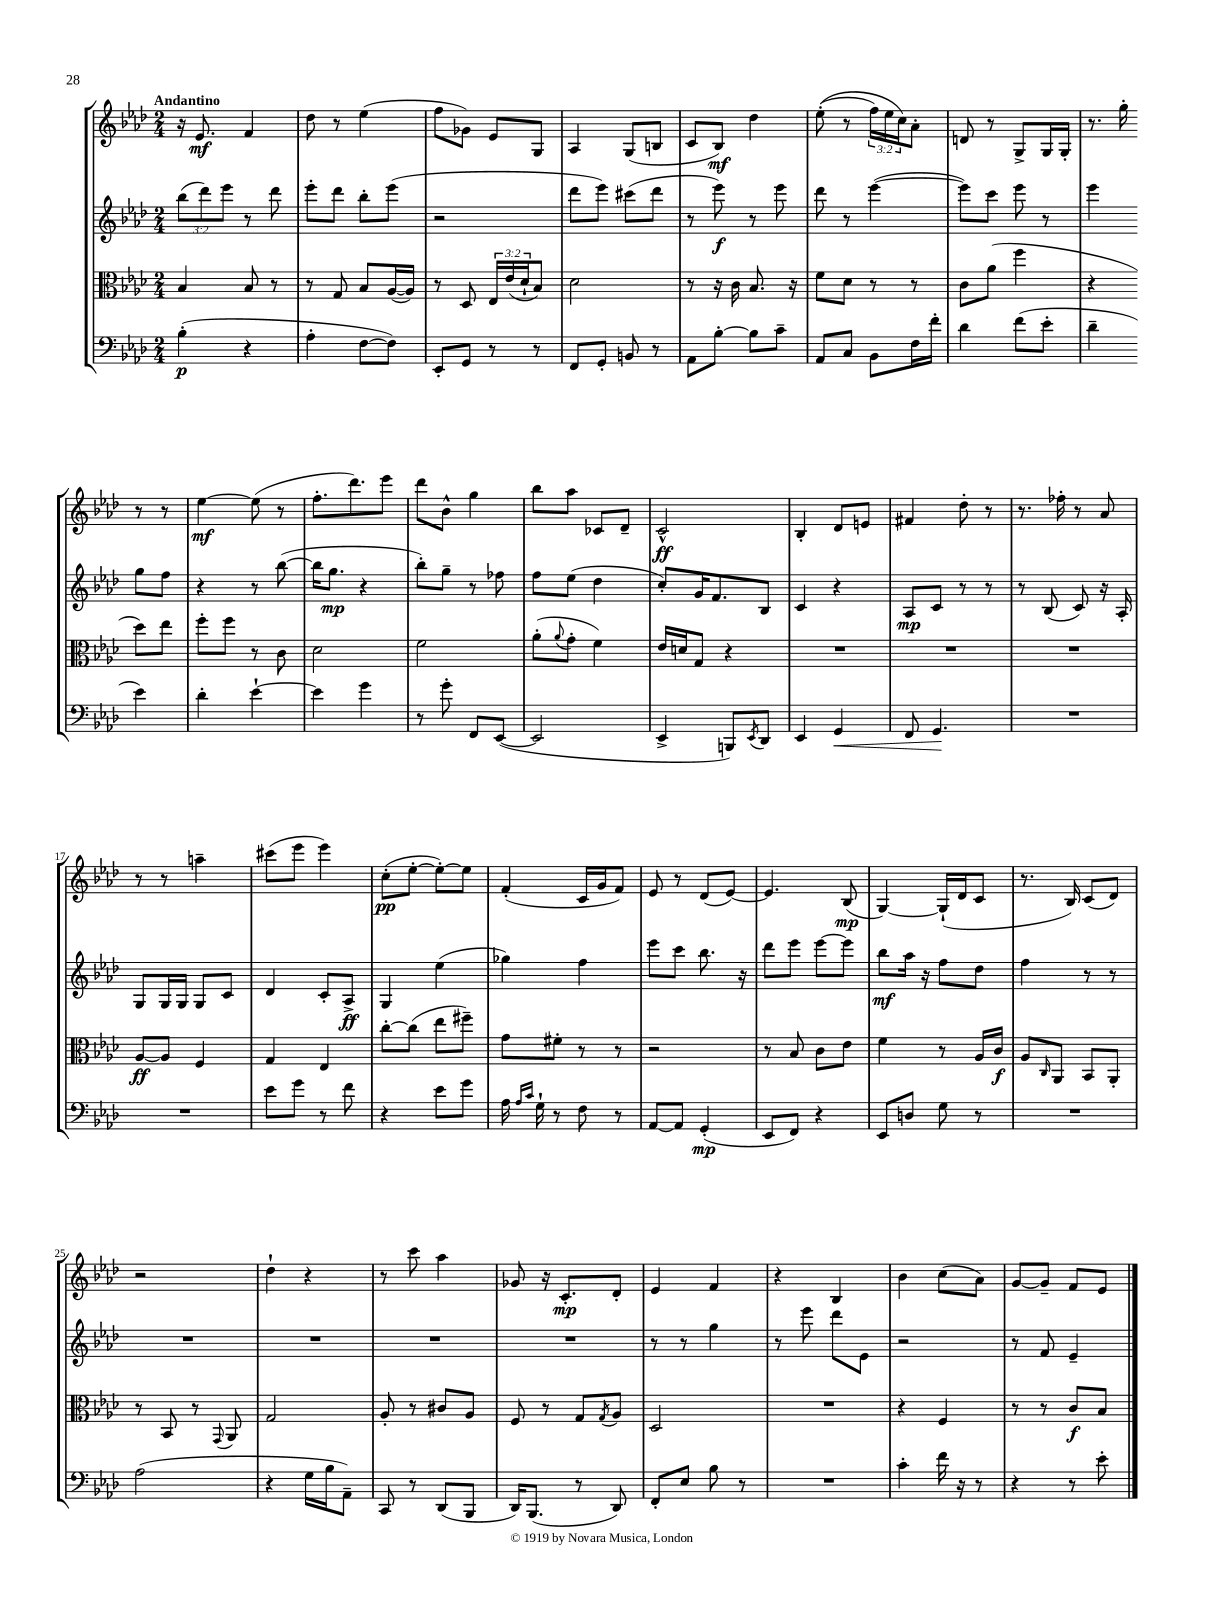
<<
\new StaffGroup <<
\new Staff = "s0" {
    \clef treble \key aes \major \numericTimeSignature \time 2/4 \override Staff.TupletNumber.text = #tuplet-number::calc-fraction-text \tempo "Andantino"
    r16 ees'8.\mf f'4 |
    des''8 r8 ees''4( |
    f''8 ges'8) ees'8 g8 |
    aes4 g8( b8 |
    c'8 bes8\mf) des''4 |
    ees''8-.(\( r8 \tuplet 3/2 { f''16) ees''16 c''16\) } aes'8-. |
    d'8 r8 g8-> g16 g16-. |
    r8. g''16-. r8 r8 |
    ees''4~\mf ees''8( r8 |
    f''8.-. des'''8.) ees'''8 |
    des'''8 bes'8-^ g''4 |
    bes''8 aes''8 ces'8 des'8-- |
    c'2-^\ff |
    bes4-. des'8 e'8 |
    fis'4 des''8-. r8 |
    r8. fes''16-. r8 aes'8 |
    r8 r8 a''4-- |
    cis'''8( ees'''8 ees'''4) |
    c''8-.\pp( ees''8~-. ees''8~-.) ees''8 |
    f'4-.( c'16 g'16 f'8) |
    ees'8 r8 des'8( ees'8~) |
    ees'4. bes8\mp( |
    g4~) g16-!( des'16 c'8 |
    r8. bes16) c'8( des'8) |
    r2 |
    des''4-! r4 |
    r8 c'''8 aes''4 |
    ges'8 r16 c'8.-.\mp des'8-. |
    ees'4 f'4 |
    r4 bes4 |
    bes'4 c''8( aes'8) |
    g'8~ g'8-- f'8 ees'8 \bar "|." |
}
\new Staff = "s1" {
    \clef treble \key aes \major \numericTimeSignature \time 2/4 \override Staff.TupletNumber.text = #tuplet-number::calc-fraction-text
    \tuplet 3/2 { bes''8( des'''8) ees'''8 } r8 des'''8 |
    ees'''8-. des'''8 bes''8-. ees'''8( |
    r2 |
    des'''8 ees'''8) cis'''8( des'''8 |
    r8 ees'''8\f) r8 ees'''8 |
    des'''8 r8 ees'''4~( |
    ees'''8) c'''8 ees'''8 r8 |
    ees'''4 g''8 f''8 |
    r4 r8 bes''8~( |
    bes''16 g''8.\mp r4 |
    bes''8-.) g''8-- r8 fes''8 |
    f''8 ees''8( des''4 |
    c''8-.) g'16 f'8. bes8 |
    c'4 r4 |
    aes8\mp c'8 r8 r8 |
    r8 bes8( c'8) r16 aes16-. |
    g8 g16 g16 g8 c'8 |
    des'4 c'8-. aes8->\ff |
    g4 ees''4( |
    ges''4) f''4 |
    ees'''8 c'''8 bes''8. r16 |
    des'''8 ees'''8 ees'''8~ ees'''8 |
    bes''8\mf aes''16 r16 f''8 des''8 |
    f''4 r8 r8 |
    R2 |
    R2 |
    R2 |
    R2 |
    r8 r8 g''4 |
    r8 ees'''8 des'''8 ees'8 |
    r2 |
    r8 f'8 ees'4-- \bar "|." |
}
\new Staff = "s2" {
    \clef alto \key aes \major \numericTimeSignature \time 2/4 \override Staff.TupletNumber.text = #tuplet-number::calc-fraction-text
    bes4 bes8 r8 |
    r8 g8 bes8 aes16~( aes16) |
    r8 des8 \tuplet 3/2 { ees16 ees'16( des'16-! } bes8) |
    des'2 |
    r8 r16 c'16 bes8. r16 |
    f'8 des'8 r8 r8 |
    c'8 aes'8( f''4 |
    r4 des''8) ees''8 |
    f''8-. f''8 r8 c'8 |
    des'2 |
    f'2 |
    aes'8-.( \appoggiatura { aes'8 } g'8-. f'4) |
    ees'16 d'16 g8 r4 |
    R2 |
    R2 |
    R2 |
    aes8~\ff aes8 f4 |
    g4 ees4 |
    c''8~-. c''8( ees''8 fis''8--) |
    g'8 fis'8-. r8 r8 |
    r2 |
    r8 bes8 c'8 ees'8 |
    f'4 r8 aes16 c'16\f |
    aes8 \grace { c16 } aes,8 bes,8 aes,8-. |
    r8 bes,8 r8 \appoggiatura { g,8 } aes,8 |
    g2 |
    aes8-. r8 cis'8 aes8 |
    f8 r8 g8 \acciaccatura { g8 } aes8 |
    des2 |
    R2 |
    r4 f4 |
    r8 r8 c'8\f bes8 \bar "|." |
}
\new Staff = "s3" {
    \clef bass \key aes \major \numericTimeSignature \time 2/4
    bes4-.\p( r4 |
    aes4-. f8~ f8) |
    ees,8-. g,8 r8 r8 |
    f,8 g,8-. b,8 r8 |
    aes,8 bes8~-. bes8 c'8-- |
    aes,8 c8 bes,8 f16 f'16-. |
    des'4 f'8( ees'8-. |
    des'4-- ees'4) |
    des'4-. ees'4~-! |
    ees'4 g'4 |
    r8 g'8-. f,8 ees,8~( |
    ees,2 |
    ees,4-> b,,8) \acciaccatura { ees,8 } des,8 |
    ees,4 g,4\< |
    f,8 g,4.\! |
    R2 |
    R2 |
    ees'8 g'8 r8 f'8 |
    r4 ees'8 g'8 |
    aes16 \grace { aes16 c'16 } g16-! r8 f8 r8 |
    aes,8~ aes,8 g,4-.\mp( |
    ees,8 f,8) r4 |
    ees,8 d8 g8 r8 |
    R2 |
    aes2( |
    r4 g16 bes16 aes,8--) |
    c,8 r8 des,8( bes,,8 |
    des,16) bes,,8.( r8 des,8) |
    f,8-. ees8 bes8 r8 |
    R2 |
    c'4-. f'16 r16 r8 |
    r4 r8 ees'8-. \bar "|." |
}
>>
>>
